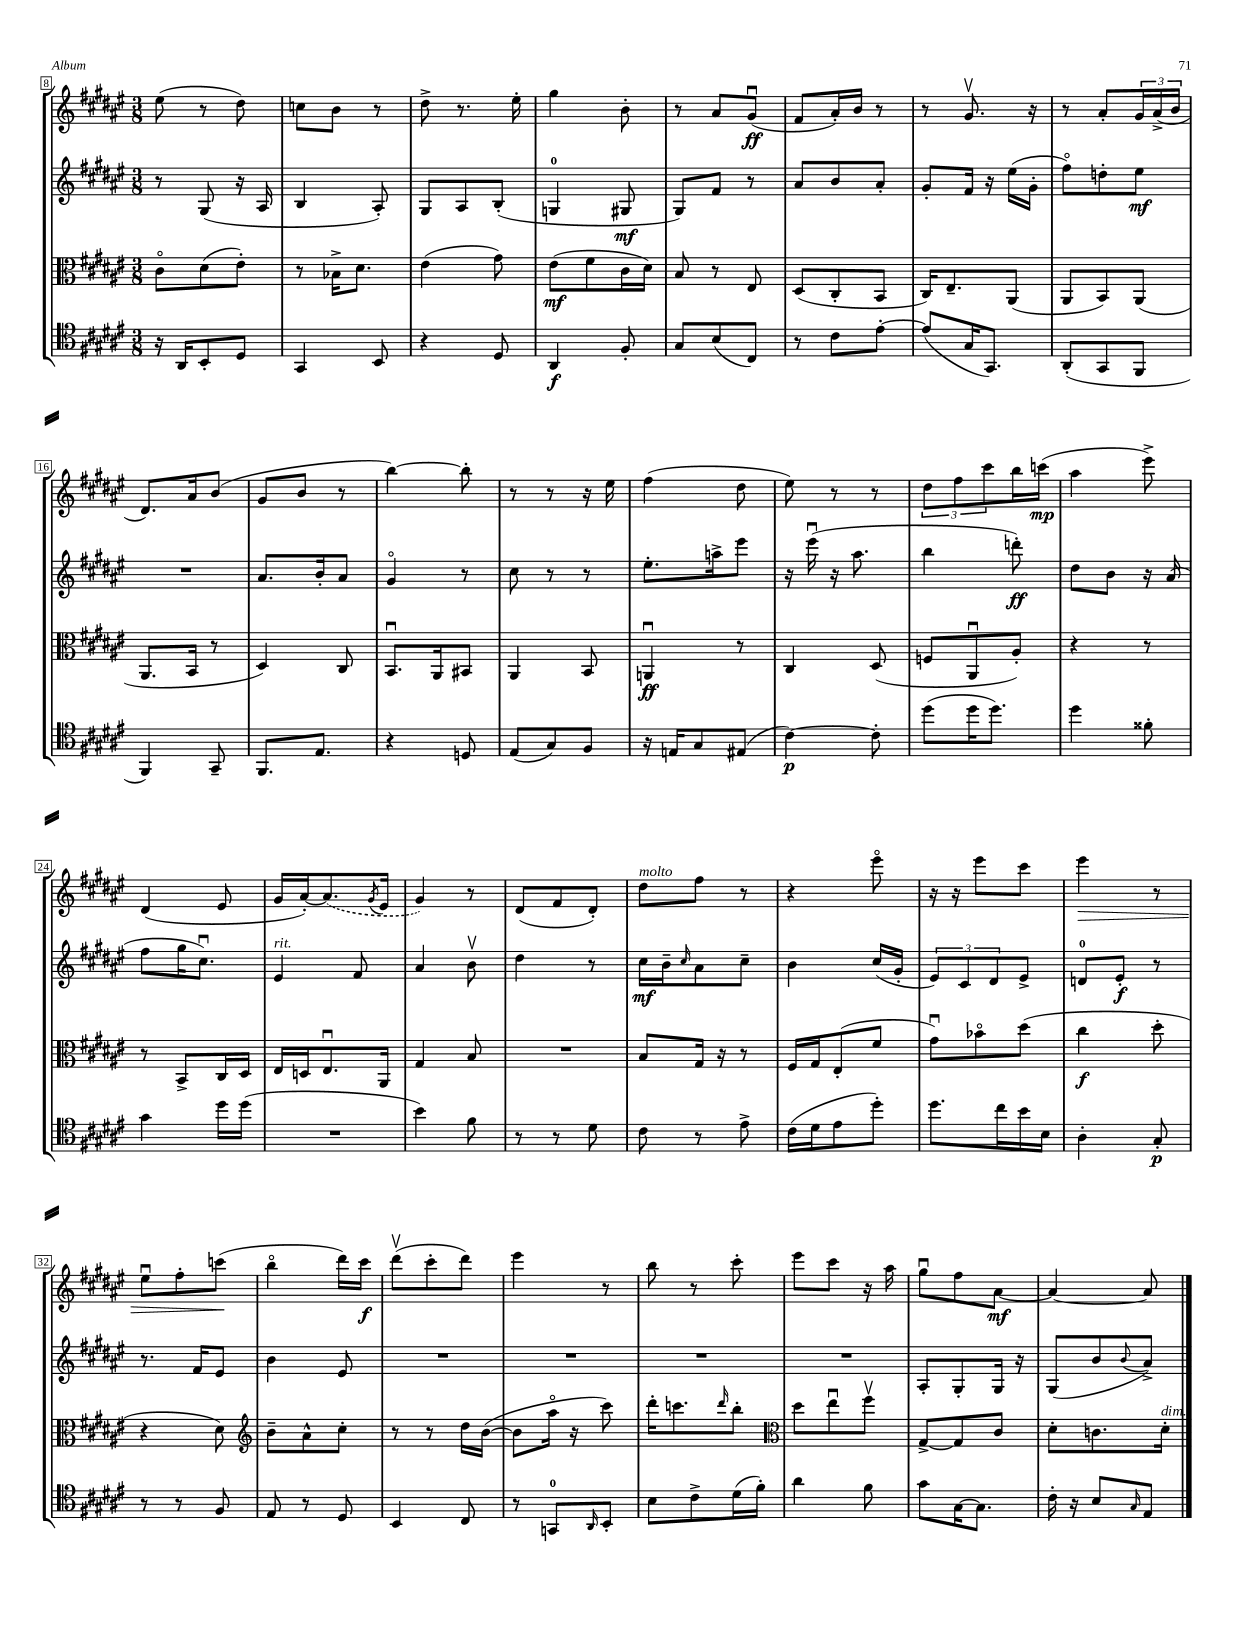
<<
\new StaffGroup <<
\new Staff = "s0" {
    \clef treble \key fis \major \numericTimeSignature \time 3/8
    eis''8( r8 dis''8) |
    c''8 b'8 r8 |
    dis''8-> r8. eis''16-. |
    gis''4 b'8-. |
    r8 ais'8 gis'8\downbow\ff( |
    fis'8 ais'16-.) b'16 r8 |
    r8 gis'8.\upbow r16 |
    r8 ais'8-. \tuplet 3/2 { gis'16 ais'16->( b'16 } |
    dis'8.) ais'16 b'8( |
    gis'8 b'8 r8 |
    b''4~) b''8-. |
    r8 r8 r16 eis''16 |
    fis''4( dis''8 |
    eis''8) r8 r8 |
    \tuplet 3/2 { dis''8 fis''8 cis'''8 } b''16 c'''16\mp( |
    ais''4 eis'''8->) |
    dis'4( eis'8 |
    gis'16 ais'16~-.) \once \slurDashed ais'8.( \acciaccatura { gis'8 } eis'16 |
    gis'4) r8 |
    dis'8( fis'8 dis'8-.) |
    dis''8^\markup { \italic "molto" } fis''8 r8 |
    r4 eis'''8\flageolet |
    r16 r16 eis'''8 cis'''8 |
    eis'''4\> r8 |
    eis''8\downbow fis''8-. c'''8\!( |
    b''4\flageolet dis'''16) cis'''16\f |
    dis'''8\upbow( cis'''8-. dis'''8) |
    eis'''4 r8 |
    b''8 r8 cis'''8-. |
    eis'''8 cis'''8 r16 ais''16 |
    gis''8\downbow fis''8 ais'8~\mf |
    ais'4~ ais'8 \bar "|." |
}
\new Staff = "s1" {
    \clef treble \key fis \major \numericTimeSignature \time 3/8
    r8 gis8( r16 ais16 |
    b4 ais8-.) |
    gis8 ais8 b8-.( |
    g4-0 gis8\mf |
    gis8) fis'8 r8 |
    ais'8 b'8 ais'8-. |
    gis'8-. fis'16 r16 eis''16( gis'16-. |
    fis''8\flageolet) d''8-. eis''8\mf |
    R4. |
    ais'8. b'16-. ais'8 |
    gis'4\flageolet r8 |
    cis''8 r8 r8 |
    eis''8.-. a''16-> eis'''8 |
    r16 eis'''16\downbow( r16 ais''8. |
    b''4 d'''8-.\ff) |
    dis''8 b'8 r16 ais'16( |
    fis''8 gis''16 cis''8.\downbow) |
    eis'4^\markup { \italic "rit." } fis'8 |
    ais'4 b'8\upbow |
    dis''4 r8 |
    cis''16\mf b'16-- \grace { cis''16 } ais'8 cis''8-- |
    b'4 cis''16( gis'16-. |
    \tuplet 3/2 { eis'8) cis'8 dis'8 } eis'8-> |
    d'8-0 eis'8-.\f r8 |
    r8. fis'16 eis'8 |
    b'4 eis'8 |
    R4. |
    R4. |
    R4. |
    R4. |
    ais8-. gis8-. gis16 r16 |
    gis8( b'8 \appoggiatura { b'8 } ais'8->) \bar "|." |
}
\new Staff = "s2" {
    \clef alto \key fis \major \numericTimeSignature \time 3/8
    cis'8\flageolet dis'8( eis'8-.) |
    r8 bes16-> dis'8. |
    eis'4( gis'8) |
    eis'8\mf( fis'8 cis'16 dis'16) |
    b8 r8 eis8 |
    dis8( cis8-. b,8 |
    cis16) eis8.-- ais,8( |
    ais,8 b,8) ais,8( |
    ais,8. b,16 r8 |
    dis4) cis8 |
    b,8.\downbow ais,16 bis,8 |
    ais,4 b,8 |
    a,4\downbow\ff r8 |
    cis4 dis8( |
    f8 ais,8\downbow ais8-.) |
    r4 r8 |
    r8 b,8-> cis16 dis16 |
    eis16 d16 eis8.\downbow ais,16 |
    gis4 b8 |
    R4. |
    b8 gis16 r16 r8 |
    fis16 gis16 eis8-.( fis'8 |
    gis'8\downbow) bes'8\flageolet dis''8( |
    cis''4\f dis''8-. |
    r4 dis'8) |
    \clef treble b'8-- ais'8-^ cis''8-. |
    r8 r8 dis''16 b'16~( |
    b'8 ais''16\flageolet r16 cis'''8) |
    dis'''16-. c'''8. \grace { dis'''16 } b''8-. |
    \clef alto dis''8 eis''8\downbow fis''8\upbow |
    gis8~-> gis8 cis'8 |
    dis'8-. c'8. dis'16-.^\markup { \italic "dim." } \bar "|." |
}
\new Staff = "s3" {
    \clef tenor \key fis \major \numericTimeSignature \time 3/8
    r16 ais,16 b,8-. dis8 |
    gis,4 b,8 |
    r4 dis8 |
    ais,4\f fis8-. |
    gis8 b8( cis8) |
    r8 cis'8 eis'8~-. |
    eis'8( gis16 gis,8.) |
    ais,8-.( gis,8 fis,8 |
    fis,4) gis,8-- |
    fis,8. eis8. |
    r4 d8 |
    eis8( gis8) fis8 |
    r16 e16 gis8 eis8( |
    cis'4~\p) cis'8-. |
    dis''8( dis''16 dis''8.) |
    dis''4 fisis'8-. |
    gis'4 dis''16 dis''16( |
    R4. |
    b'4) fis'8 |
    r8 r8 dis'8 |
    cis'8 r8 eis'8-> |
    cis'16( dis'16 eis'8 dis''8-.) |
    dis''8. cis''16 b'16 b16 |
    ais4-. gis8-.\p |
    r8 r8 fis8 |
    eis8 r8 dis8 |
    b,4 cis8 |
    r8 g,8-0 \grace { ais,16 } b,8-. |
    b8 cis'8-> dis'16( fis'16-.) |
    ais'4 fis'8 |
    gis'8 gis16~ gis8. |
    cis'16-. r16 b8 \grace { gis16 } eis8 \bar "|." |
}
>>
>>
\layout { \context { \Score currentBarNumber = #8 \override BarNumber.stencil = #(make-stencil-boxer 0.1 0.3 ly:text-interface::print) } }
